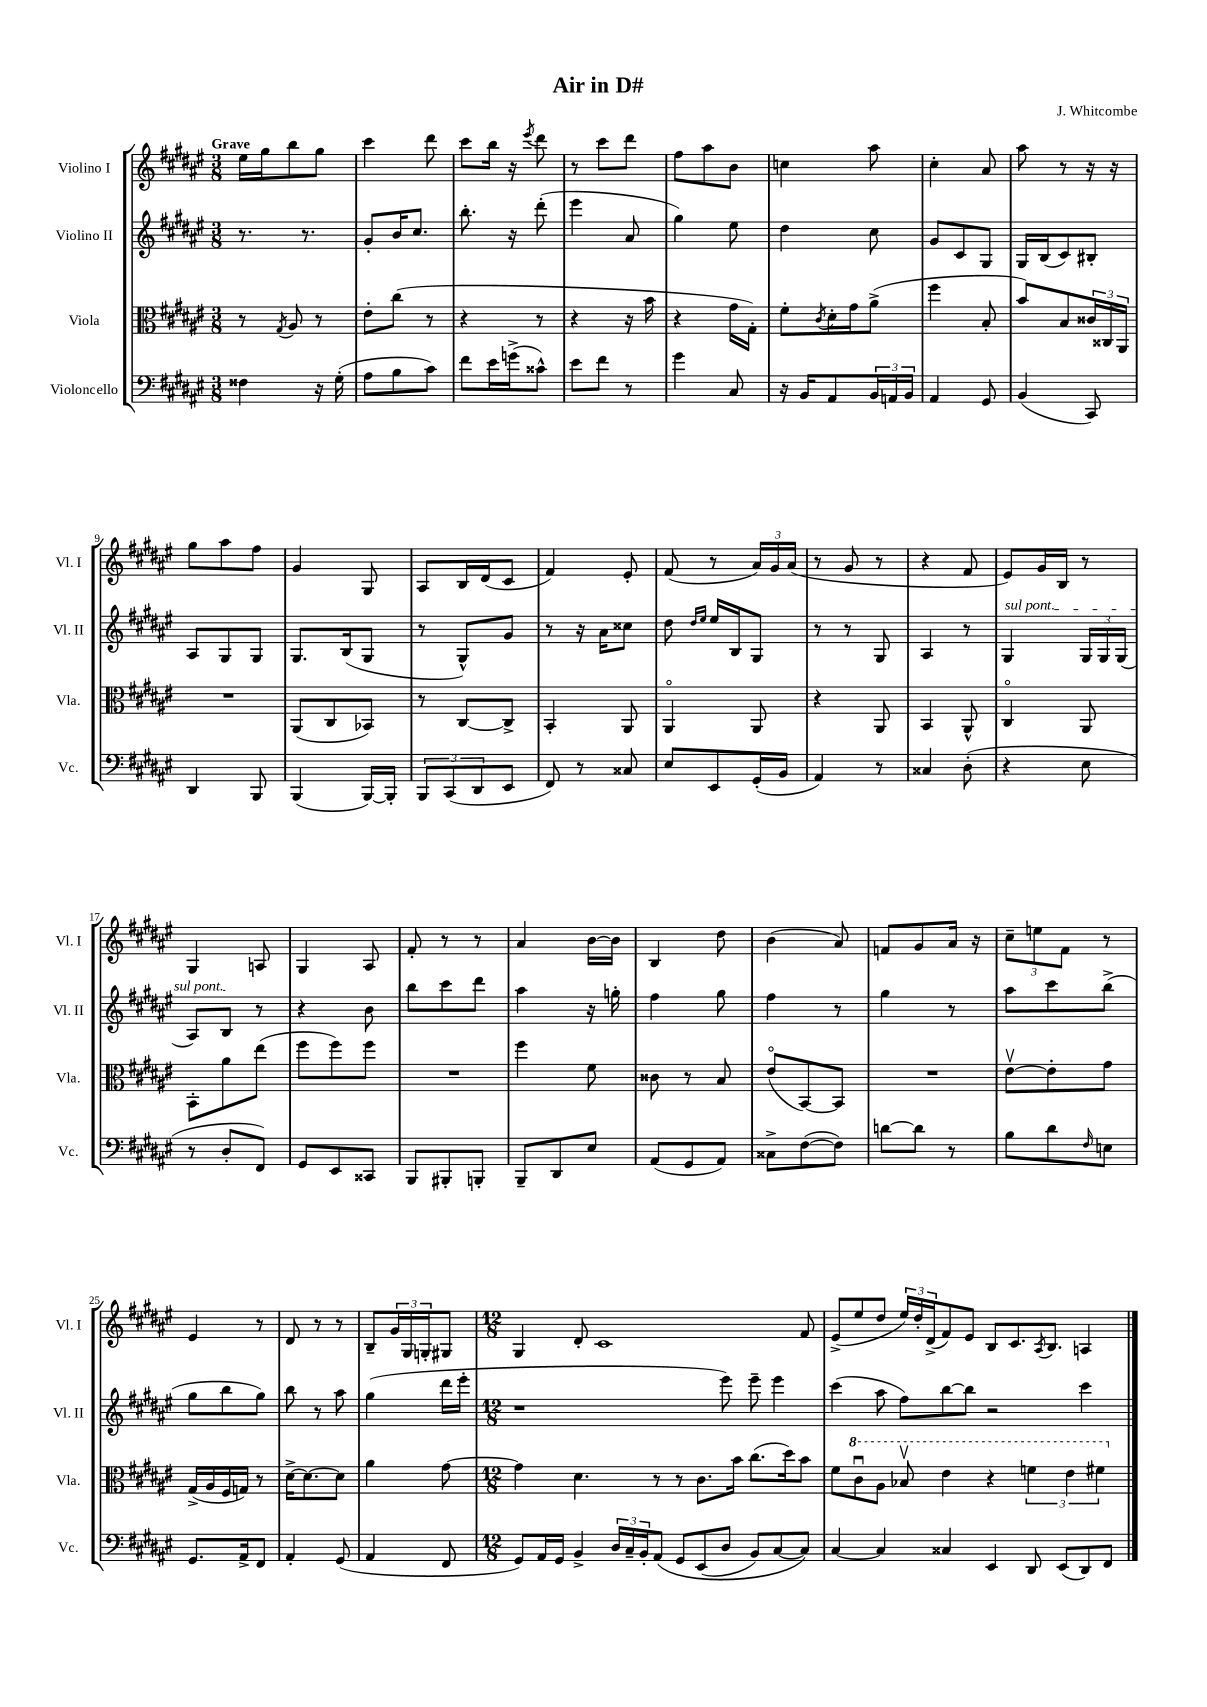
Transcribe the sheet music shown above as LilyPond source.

\header { title = "Air in D#" composer = "J. Whitcombe" }
<<
\new StaffGroup <<
\new Staff = "s0" \with { instrumentName = "Violino I" shortInstrumentName = "Vl. I" } {
    \clef treble \key fis \major \numericTimeSignature \time 3/8 \tempo "Grave"
    eis''16 gis''16 b''8 gis''8 |
    cis'''4 dis'''8 |
    cis'''8 b''16 r16 \acciaccatura { eis'''8 } dis'''8 |
    r8 cis'''8 dis'''8 |
    fis''8 ais''8 b'8 |
    c''4 ais''8 |
    cis''4-. ais'8 |
    ais''8 r8 r16 r16 |
    gis''8 ais''8 fis''8 |
    gis'4 gis8 |
    ais8 b16 dis'16( cis'8 |
    fis'4) eis'8-. |
    fis'8( r8 \tuplet 3/2 { ais'16) gis'16 ais'16( } |
    r8 gis'8 r8 |
    r4 fis'8 |
    eis'8) gis'16 b16 r8 |
    gis4 a8 |
    gis4 ais8 |
    fis'8-. r8 r8 |
    ais'4 b'16~ b'16 |
    b4 dis''8 |
    b'4( ais'8) |
    f'8 gis'8 ais'16 r16 |
    \tuplet 3/2 { cis''8-- e''8 fis'8 } r8 |
    eis'4 r8 |
    dis'8 r8 r8 |
    b8-- \tuplet 3/2 { gis'16 gis16 g16-. } gis8 |
    \numericTimeSignature \time 12/8 gis4 dis'8-. cis'1 fis'8 |
    eis'8->( eis''8 dis''8 \tuplet 3/2 { eis''16) dis''16-. dis'16->( } fis'8) eis'8 b8 cis'8. \acciaccatura { ais8 } b8. a4 \bar "|." |
}
\new Staff = "s1" \with { instrumentName = "Violino II" shortInstrumentName = "Vl. II" } {
    \clef treble \key fis \major \numericTimeSignature \time 3/8
    r8. r8. |
    gis'8-. b'16 cis''8. |
    b''8.-. r16 dis'''8-.( |
    eis'''4 ais'8 |
    gis''4) eis''8 |
    dis''4 cis''8 |
    gis'8 cis'8 gis8 |
    gis16 b16( cis'8) bis8-. |
    ais8 gis8 gis8 |
    gis8. b16( gis8 |
    r8 gis8-^) gis'8 |
    r8 r16 ais'16 cisis''8 |
    dis''8 \grace { dis''16 eis''16 } eis''16 b16 gis8 |
    r8 r8 gis8 |
    ais4 r8 |
    \once \override TextSpanner.bound-details.left.text = \markup { \italic "sul pont." } gis4\startTextSpan \tuplet 3/2 { gis16 gis16 gis16( } |
    ais8) b8\stopTextSpan r8 |
    r4 b'8 |
    b''8 cis'''8 dis'''8 |
    ais''4 r16 g''16-. |
    fis''4 gis''8 |
    fis''4 r8 |
    gis''4 r8 |
    ais''8 cis'''8 b''8->( |
    gis''8 b''8 gis''8) |
    b''8 r8 ais''8 |
    gis''4( dis'''16 eis'''16-. |
    \numericTimeSignature \time 12/8 r1 eis'''8) eis'''8-- eis'''4 |
    cis'''4( ais''8 fis''8) b''8~ b''8 r2 cis'''4 \bar "|." |
}
\new Staff = "s2" \with { instrumentName = "Viola" shortInstrumentName = "Vla." } {
    \clef alto \key fis \major \numericTimeSignature \time 3/8
    r8 \acciaccatura { gis8 } ais8 r8 |
    eis'8-. cis''8( r8 |
    r4 r8 |
    r4 r16 b'16 |
    r4 gis'16 gis16-.) |
    fis'8-. \acciaccatura { cis'8 } dis'16-. gis'16 ais'8->( |
    fis''4 b8-. |
    b'8) b8 \tuplet 3/2 { cisis'16 cisis16 ais,16 } |
    R4. |
    ais,8( cis8 bes,8) |
    r8 cis8~ cis8-> |
    b,4-. ais,8 |
    ais,4\flageolet ais,8 |
    r4 ais,8 |
    b,4 ais,8-^ |
    cis4\flageolet ais,8 |
    b,8-. ais'8 eis''8( |
    fis''8 fis''8) fis''8 |
    R4. |
    fis''4 fis'8 |
    cisis'8 r8 b8 |
    eis'8\flageolet( b,8~) b,8 |
    R4. |
    eis'8~\upbow eis'8-. gis'8 |
    gis16->( ais16 fis16 g16) r8 |
    dis'16~-> dis'8.~ dis'8 |
    ais'4 gis'8~ |
    \numericTimeSignature \time 12/8 gis'4 dis'4. r8 r8 cis'8. b'16 cis''8.( dis''16) b'8 |
    fis'8 \ottava #1 cis''8\downbow ais'8 bes'8\upbow eis''4 r4 \tuplet 3/2 { f''4 eis''4 fis''4 \ottava #0 } \bar "|." |
}
\new Staff = "s3" \with { instrumentName = "Violoncello" shortInstrumentName = "Vc." } {
    \clef bass \key fis \major \numericTimeSignature \time 3/8
    fisis4 r16 gis16-.( |
    ais8 b8 cis'8) |
    fis'8 eis'16 g'16->( cisis'8-^) |
    eis'8 fis'8 r8 |
    gis'4 cis8 |
    r16 b,16 ais,8 \tuplet 3/2 { b,16 a,16 b,16 } |
    ais,4 gis,8 |
    b,4( cis,8) |
    dis,4 b,,8 |
    b,,4( b,,16~) b,,16-. |
    \tuplet 3/2 { b,,8 cis,8( dis,8 } eis,8 |
    fis,8) r8 cisis8 |
    eis8 eis,8 gis,16-.( b,16 |
    ais,4) r8 |
    cisis4 dis8-.( |
    r4 eis8 |
    r8 dis8-. fis,8) |
    gis,8 eis,8 cisis,8 |
    b,,8 bis,,8-. b,,8-. |
    b,,8-- dis,8 eis8 |
    ais,8( gis,8 ais,8) |
    cisis8-> fis8~( fis8) |
    d'8~ d'8 r8 |
    b8 dis'8 \grace { fis16 } e8 |
    gis,8. ais,16-> fis,8 |
    ais,4-. gis,8( |
    ais,4 fis,8 |
    \numericTimeSignature \time 12/8 gis,8) ais,16 gis,16 b,4-> \tuplet 3/2 { dis16 cis16-- b,16-. } ais,8\( gis,8 eis,8( dis8 b,8) cis8~ cis8\) |
    cis4~ cis4 cisis4 eis,4 dis,8 eis,8( dis,8) fis,8 \bar "|." |
}
>>
>>
